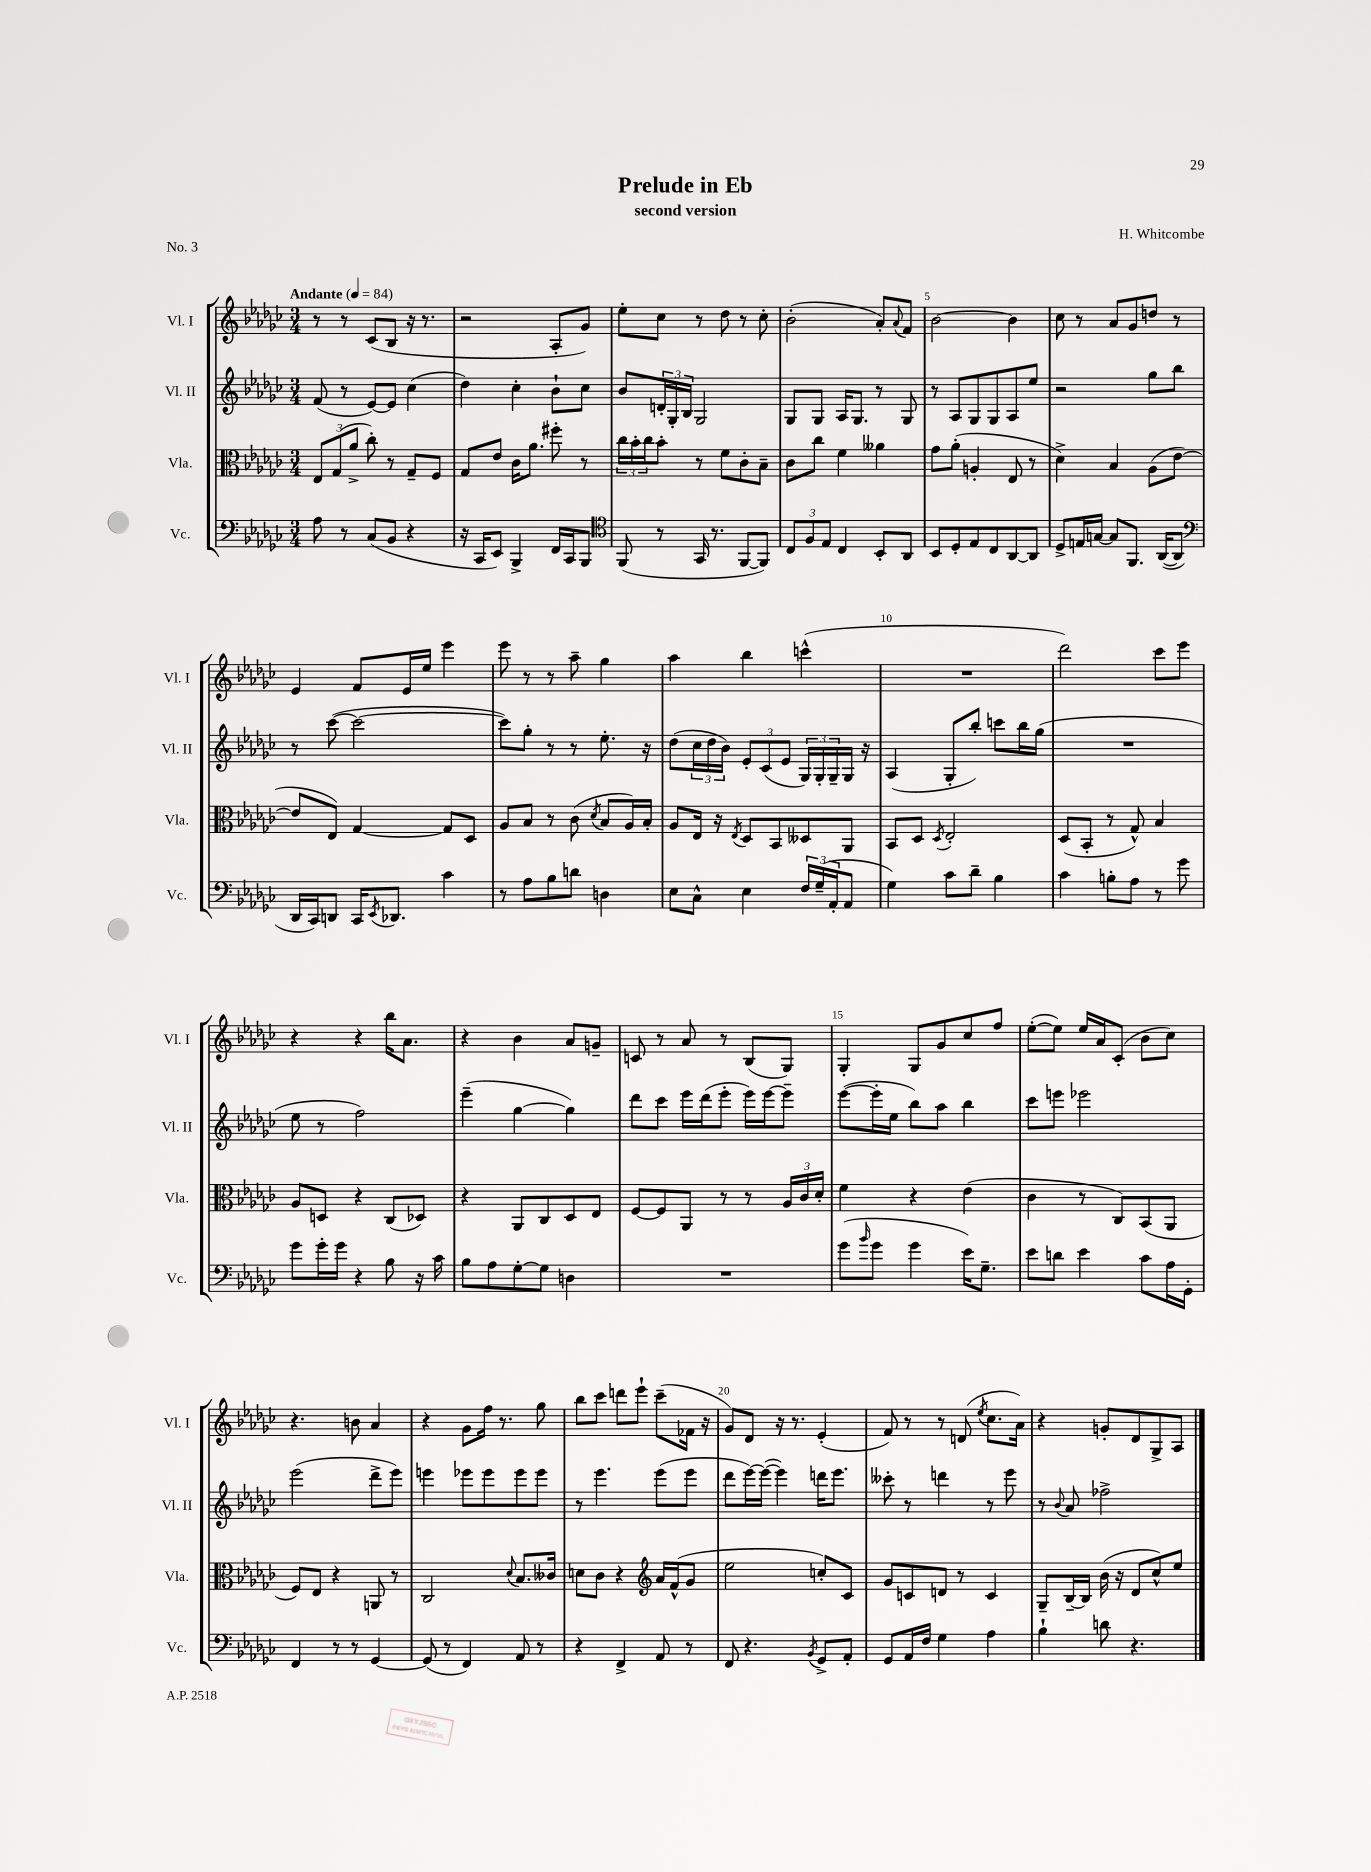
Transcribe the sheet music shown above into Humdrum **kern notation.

**kern	**kern	**kern	**kern
*part4	*part3	*part2	*part1
*staff4	*staff3	*staff2	*staff1
*I"Vc.	*I"Vla.	*I"Vl. II	*I"Vl. I
*I'Vc.	*I'Vla.	*I'Vl. II	*I'Vl. I
*clefF4	*clefC3	*clefG2	*clefG2
*k[b-e-a-d-g-c-]	*k[b-e-a-d-g-c-]	*k[b-e-a-d-g-c-]	*k[b-e-a-d-g-c-]
*M3/4	*M3/4	*M3/4	*M3/4
*MM84	*MM84	*MM84	*MM84
=1	=1	=1	=1
!	!	!	!LO:TX:a:B:t=Andante
8A-\	12E-/L	(8f/	8r
.	(12G-/	.	.
8r	.	8r	8r
.	12a-^/J	.	.
(8C-/L	8cc-'\)	[8e-/L)	(8c-/L
8BB-/J	8r	8e-/J]	8B-/J
4r	8G-~/L	(4cc-\	16r
.	.	.	8.r
.	8F/J	.	.
=2	=2	=2	=2
16r	8G-/L	4dd-\)	2r
16CC-/KL	.	.	.
8EE-/J)	8e-/J	.	.
4BBB-^/	16c-\KL	4cc-'\	.
.	8.a-\J	.	.
16FF/LL	8ff#X'\	8b-`\L	8A-'/L
16CC-/J	.	.	.
8BBB-/J	8r	8cc-\J	8g-/J)
=3	=3	=3	=3
*clefC4	*	*	*
(8FF/	24cc-\LL	8b-/L	8ee-'\L
.	24b-'\	.	.
.	24cc-\J	.	.
8r	8b-'\J	24dn'/L	8cc-\J
.	.	24G-'/	.
.	.	24B-/JJ	.
16GG-/	8r	2G-/	8r
8.r	.	.	.
.	8f\L	.	8dd-\
[8FF/L	8c-'\	.	8r
8FF/J])	8B-~\J	.	8cc-'\
=4	=4	=4	=4
12C-/L	8c-\L	8G-/L	(2b-'\
12F/	.	.	.
.	8cc-\J	8G-/J	.
12E-/J	.	.	.
4C-/	4f\	16A-/KL	.
.	.	8.G-/J	.
8BB-'/L	4a--X\	8r	8a-'/L)
.	.	.	8qqa-/
8AA-/J	.	8G-/	8f/J
=5	=5	=5	=5
8BB-/L	8g-\L	8r	[2b-\
8D-'/	(8a-'\J	8A-/L	.
8E-/	4An'/	8G-/	.
8C-/	.	8G-/	.
[8AA-/	8E-/	8A-/	4b-\]
8AA-/J]	8r	8ee-/J	.
=6	=6	=6	=6
8D-^/L	4d-^\)	2r	8cc-\
16En/L	.	.	8r
[16Gn/JJ	.	.	.
8G/L]	4B-/	.	8a-/L
8.FF/J	.	.	8g-/
.	(8A-\L	8gg-\L	8ddn/J
([16AA-/KL	.	.	.
8AA-/J]	[8e-\J	8bb-\J	8r
!!LO:LB:g=z
=7	=7	=7	=7
*clefF4	*	*	*
16DD-/LL	8e-/L]	8r	4e-/
16CC-/J)	.	.	.
8DDn/J	8E-/J)	([8ccc-\	.
16CC-/KL	[4G-/	2ccc-\_	8f/L
8qEE-/	.	.	.
8.DD-X/J	.	.	.
.	.	.	16e-/L
.	.	.	16ee-/JJ
4c-\	8G-/L]	.	4eee-\
.	8D-/J	.	.
=8	=8	=8	=8
8r	8A-/L	8ccc-\L])	8eee-\
8A-\L	8B-/J	8gg-'\J	8r
8B-\	8r	8r	8r
8dn\J	(8c-\	8r	8aa-~\
.	8qd-/	.	.
4Dn\	8B-/L	8.ee-'\	4gg-\
.	16A-/L)	.	.
.	16B-'/JJ	16r	.
=9	=9	=9	=9
8E-\L	8A-/L	(8dd-\L	4aa-\
8C-^^\J	16E-/Jk	24cc-\L	.
.	.	24dd-\	.
.	16r	.	.
.	.	24b-\JJ)	.
.	8qE-/	.	.
4E-\	8D-/L	12e-'/L	4bb-\
.	.	(12c-/	.
.	8BB-/	.	.
.	.	12e-/J	.
24F/LL	8D--X/	24G-/LL)	(4cccn^^\
(24G-~/	.	24G-'/	.
24AA-'/J	.	24G-~/	.
8AA-/J	8AA-/J	16G-/JJ	.
.	.	16r	.
=10	=10	=10	=10
4G-\)	8BB-/L	(4A-/	2.r
.	8D-/J	.	.
.	8qD-/	.	.
8c-\L	2E-'/	8G-'/L	.
8d-~\J	.	8bb-'/J)	.
4B-\	.	8cccn\L	.
.	.	16bb-\L	.
.	.	(16gg-\JJ	.
=11	=11	=11	=11
4c-\	(8D-/L	2.r	2ddd-\)
.	8BB-'/J	.	.
8Bn'\L	8r	.	.
8A-\J	8G-^^/)	.	.
8r	4B-/	.	8ccc-\L
8g-\	.	.	8eee-\J
!!LO:LB:g=z
=12	=12	=12	=12
8g-\L	8A-/L	8ee-\	4r
16g-'\L	8Dn/J	8r	.
16g-\JJ	.	.	.
4r	4r	2ff\)	4r
8B-\	(8C-/L	.	16bb-\KL
.	.	.	8.a-\J
16r	8D-X/J)	.	.
16c-\	.	.	.
=13	=13	=13	=13
8B-\L	4r	(4eee-~\	4r
8A-\	.	.	.
[8G-'\	8AA-/L	[4gg-\	4b-\
8G-\J]	8C-/	.	.
4Dn\	8D-/	4gg-\])	8a-/L
.	8E-/J	.	8gn~/J
=14	=14	=14	=14
2.r	[8F/L	8ddd-\L	8cn/
.	8F/]	8ccc-\J	8r
.	8AA-/J	16eee-\LL	8a-/
.	.	(16ddd-\J	.
.	8r	8eee-'\J	8r
.	8r	16eee-\LL)	(8B-/L
.	.	[16eee-\J	.
.	24A-/LL	8eee-~\J]	8G-/J)
.	24c-/	.	.
.	24d-'/JJ	.	.
=15	=15	=15	=15
(8g-\L	4f\	([8eee-\L	4G-'/
16qqb-/	.	.	.
8g-\J	.	16eee-'\L]	.
.	.	16ee-\JJ	.
4g-\	4r	8bb-\L)	8G-/L
.	.	8aa-\J	8g-/
16e-\KL)	(4e-\	4bb-\	8cc-/
8.G-~\J	.	.	.
.	.	.	8ff/J
=16	=16	=16	=16
8e-\L	4c-\	8ccc-\L	([8ee-'\L
8dn\J	.	8eeen\J	8ee-\J])
4e-\	8r	2eee-X\	16ee-/LL
.	.	.	16a-/J
.	8C-/L)	.	(8c-'/J
8c-\L	(8BB-/	.	8b-\L
16A-\L	8AA-/J	.	8cc-\J)
16GG-'\JJ	.	.	.
!!LO:LB:g=z
=17	=17	=17	=17
4FF/	8F/L)	(2eee-\	4.r
.	8E-/J	.	.
8r	4r	.	.
8r	.	.	8bn\
[4GG-/	8AAn/	8ddd-^\L	4a-/
.	8r	8eee-\J)	.
=18	=18	=18	=18
(8GG-/]	2C-/	4eeen\	4r
8r	.	.	.
4FF/)	.	8eee-X\L	8g-\L
.	.	8eee-\	16ff\Jk
.	.	.	8.r
.	8qqd-/	.	.
8AA-/	8.B-/L	8eee-\	.
8r	.	8eee-\J	8gg-\
.	16c--X/Jk	.	.
=19	=19	=19	=19
4r	8dn\L	8r	8bb-\L
.	8c-\J	4.eee-\	8ccc-\J
4FF^/	4r	.	8dddn\L
.	.	.	8eee-`\J
*	*clefG2	*	*
8AA-/	16a-/LL	(8eee-\L	(8ccc-~\L
.	(16f^^/J	.	.
8r	8g-/J	8eee-\J	16f-X\Jk
.	.	.	16r
=20	=20	=20	=20
8FF/	2ee-\	8ddd-\L	8g-/L)
4.r	.	[16eee-\L)	8d-/J
.	.	(16eee-\JJ_	.
.	.	4eee-\])	16r
.	.	.	8.r
8qBB-/	.	.	.
8GG-^/L	8ccn'/L)	16dddn\KL	(4e-'/
.	.	8.eee-\J	.
8AA-'/J	8c-/J	.	.
=21	=21	=21	=21
8GG-/L	8g-/L	8ccc--X'\	8f/)
16AA-/L	8cn/	8r	8r
16F/JJ	.	.	.
4G-\	8dn/J	4dddn\	8r
.	8r	.	(8dn/
.	.	.	8qee-/
4A-\	4c/	8r	8.cc-\L
.	.	8eee-\	.
.	.	.	16a-\Jk)
=22	=22	=22	=22
4B-`\	8G-~/L	8r	4r
.	.	8qqb-/	.
.	[16B-~/L	8a-/	.
.	16B-/JJ]	.	.
8dn\	(16b-\	2ff-X^\	8gn'/L
.	16r	.	.
4.r	8d-/L	.	8d-/
.	8cc-^^/)	.	8G-^/
.	8ee-/J	.	8A-/J
==	==	==	==
*-	*-	*-	*-
